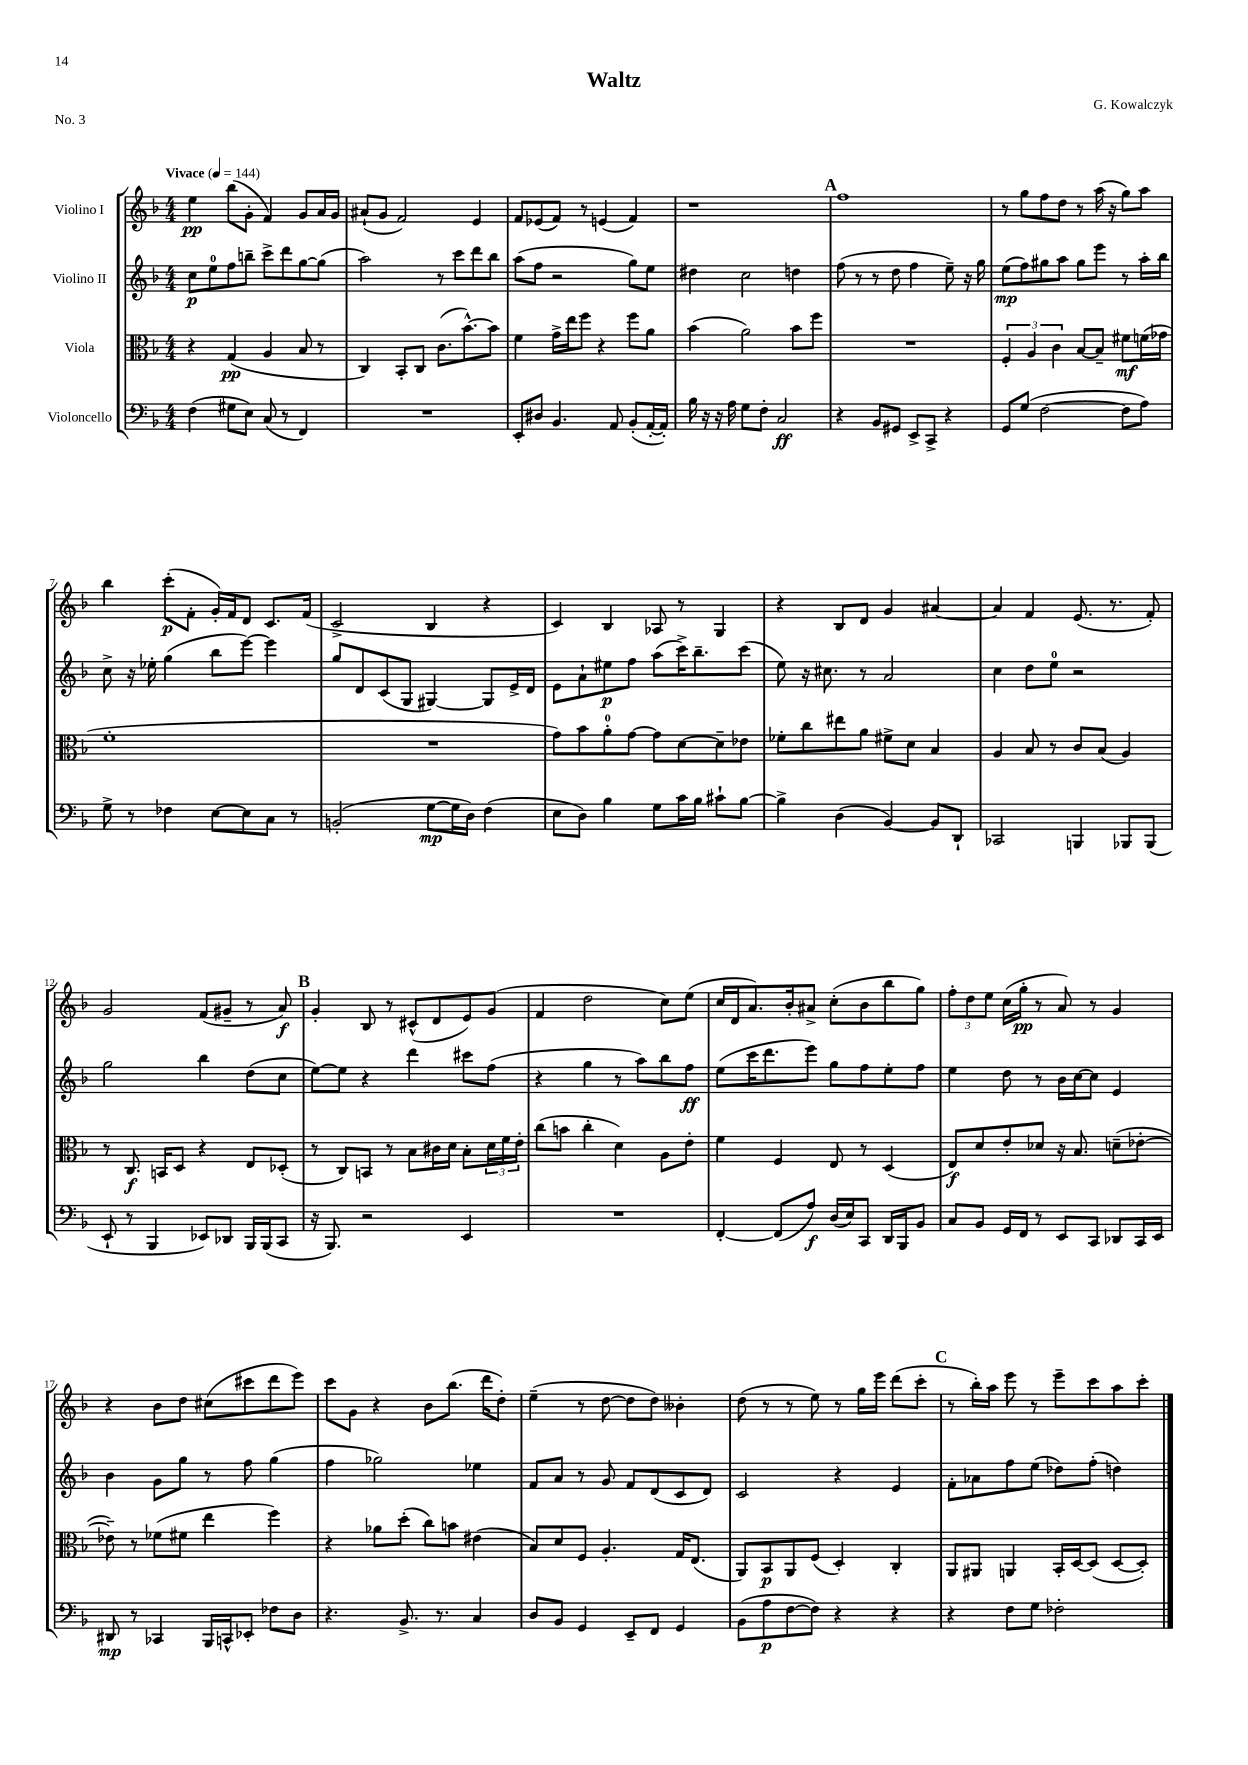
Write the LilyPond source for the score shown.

\header { title = "Waltz" composer = "G. Kowalczyk" piece = "No. 3" }
<<
\new StaffGroup <<
\new Staff = "s0" \with { instrumentName = "Violino I" } {
    \clef treble \key f \major \numericTimeSignature \time 4/4 \tempo "Vivace" 4 = 144
    e''4\pp bes''8( g'8-. f'4) g'8 a'16 g'16 |
    ais'8-!( g'8 f'2) e'4 |
    f'8 ees'8( f'8) r8 e'4( f'4) |
    r1 |
    \mark \markup { \bold "A" } f''1 |
    r8 g''8 f''8 d''8 r8 a''16( r16 g''8) a''8 |
    bes''4 c'''8-.\p( f'8-. g'16-.) f'16 d'8 c'8. f'16( |
    c'2-> bes4 r4 |
    c'4) bes4 aes8 r8 g4 |
    r4 bes8 d'8 g'4 ais'4~ |
    ais'4 f'4 e'8.( r8. f'8-.) |
    g'2 f'8( gis'8-- r8 a'8\f) |
    \mark \markup { \bold "B" } g'4-. bes8 r8 cis'8-^( d'8 e'8) g'8( |
    f'4 d''2 c''8) e''8( |
    c''16 d'16 a'8.) bes'16-. ais'8-> c''8-.( bes'8 bes''8 g''8) |
    \tuplet 3/2 { f''8-. d''8 e''8 } c''16( g''16-.\pp r8 a'8) r8 g'4 |
    r4 bes'8 d''8 cis''8( cis'''8 d'''8 e'''8) |
    c'''8 g'8 r4 bes'8 bes''8.( d'''16 d''8-.) |
    e''4--( r8 d''8~ d''8 d''8) beses'4-. |
    d''8( r8 r8 e''8) r8 g''16 e'''16 d'''8( c'''8-. |
    \mark \markup { \bold "C" } r8 bes''16-.) a''16 e'''8 r8 e'''8-- c'''8 a''8 c'''8-. \bar "|." |
}
\new Staff = "s1" \with { instrumentName = "Violino II" } {
    \clef treble \key f \major \numericTimeSignature \time 4/4
    c''8\p e''8-0 f''8 b''8-- c'''8-> d'''8 g''8~ g''8( |
    a''2) r8 c'''8 d'''8 bes''8 |
    a''8( f''8 r2 g''8) e''8 |
    dis''4 c''2 d''4 |
    \mark \markup { \bold "A" } f''8( r8 r8 d''8 f''4 e''8--) r16 g''16 |
    e''8\mp( f''8) gis''8 a''8 gis''8 e'''8 r8 a''16-. bes''16 |
    c''8-> r16 ees''16-. g''4( bes''8 e'''8~) e'''4 |
    g''8 d'8 c'8( g8 gis4~) gis8 e'16-> d'16 |
    e'8 a'8-! eis''8\p f''8 a''8( c'''16->) bes''8.-- c'''8( |
    e''8) r16 cis''8. r8 a'2 |
    c''4 d''8 e''8-0 r2 |
    g''2 bes''4 d''8( c''8 |
    \mark \markup { \bold "B" } e''8~) e''8 r4 d'''4 cis'''8 f''8( |
    r4 g''4 r8 a''8) bes''8 f''8\ff |
    e''8( c'''16 d'''8. e'''8) g''8 f''8 e''8-. f''8 |
    e''4 d''8 r8 bes'16 c''16~ c''8 e'4 |
    bes'4 g'8 g''8 r8 f''8 g''4( |
    f''4 ges''2) ees''4 |
    f'8 a'8 r8 g'8 f'8 d'8( c'8 d'8) |
    c'2 r4 e'4 |
    \mark \markup { \bold "C" } f'8-. aes'8 f''8 e''8( des''8) f''8-.( d''4) \bar "|." |
}
\new Staff = "s2" \with { instrumentName = "Viola" } {
    \clef alto \key f \major \numericTimeSignature \time 4/4
    r4 g4\pp( a4 bes8 r8 |
    c4) bes,8-. c8 c'8.( bes'8.~-^) bes'8 |
    f'4 g'16-> e''16 f''8 r4 f''8 a'8 |
    bes'4( a'2) bes'8 f''8 |
    \mark \markup { \bold "A" } R1 |
    \tuplet 3/2 { f4-. a4 c'4 } bes8~ bes8-- fis'8\mf f'16( ges'16 |
    f'1-. |
    R1 |
    g'8) bes'8 a'8-0-. g'8~ g'8 d'8~ d'8-- ees'8 |
    fes'8-. c''8 eis''8 a'8 fis'8-> d'8 bes4 |
    a4 bes8 r8 c'8 bes8( a4) |
    r8 c8.\f b,16 d8 r4 e8 des8-.( |
    \mark \markup { \bold "B" } r8 c8) b,8 r8 bes8 cis'16 d'16 bes8-. \tuplet 3/2 { d'16 f'16 e'16-. } |
    c''8( b'8 c''4-. d'4) a8 e'8-. |
    f'4 f4 e8 r8 d4( |
    e8\f) d'8 e'8-. des'8 r16 bes8. d'8--( ees'8~-. |
    ees'8--) r8 fes'8( fis'8 e''4 f''4) |
    r4 aes'8 d''8-.( c''8) b'8 eis'4( |
    bes8) d'8 f8 a4.-. g16 e8.( |
    a,8) bes,8\p a,8 f8( d4-.) c4-. |
    \mark \markup { \bold "C" } a,8 ais,8 a,4 bes,16-. d16~ d8( d8~ d8-.) \bar "|." |
}
\new Staff = "s3" \with { instrumentName = "Violoncello" } {
    \clef bass \key f \major \numericTimeSignature \time 4/4
    f4( gis8 e8) c8( r8 f,4) |
    R1 |
    e,8-. dis8 bes,4. a,8 bes,8-.( a,16~-. a,16-.) |
    bes16 r16 r16 a16 g8 f8-. c2\ff |
    \mark \markup { \bold "A" } r4 bes,8 gis,8 e,8-> c,8-> r4 |
    g,8 g8( f2~ f8 a8) |
    g8-> r8 fes4 e8~ e8 c8 r8 |
    b,2-.( g8~\mp g16 d16) f4( |
    e8 d8) bes4 g8 c'16 bes16 cis'8-! bes8~ |
    bes4-> d4( bes,4~) bes,8 d,8-! |
    ces,2 b,,4 bes,,8 bes,,8( |
    e,8-! r8 bes,,4 ees,8) des,8 bes,,16 bes,,16( c,8 |
    \mark \markup { \bold "B" } r16 bes,,8.) r2 e,4 |
    R1 |
    f,4~-. f,8( a8\f) d16( e16) c,8 d,16 bes,,16 bes,8 |
    c8 bes,8 g,16 f,16 r8 e,8 c,8 des,8 c,16 e,16 |
    dis,8\mp r8 ces,4 bes,,16 c,16-^ ees,8-. fes8 d8 |
    r4. bes,8.-> r8. c4 |
    d8 bes,8 g,4 e,8-- f,8 g,4 |
    bes,8( a8\p f8~ f8) r4 r4 |
    \mark \markup { \bold "C" } r4 f8 g8 fes2-. \bar "|." |
}
>>
>>
